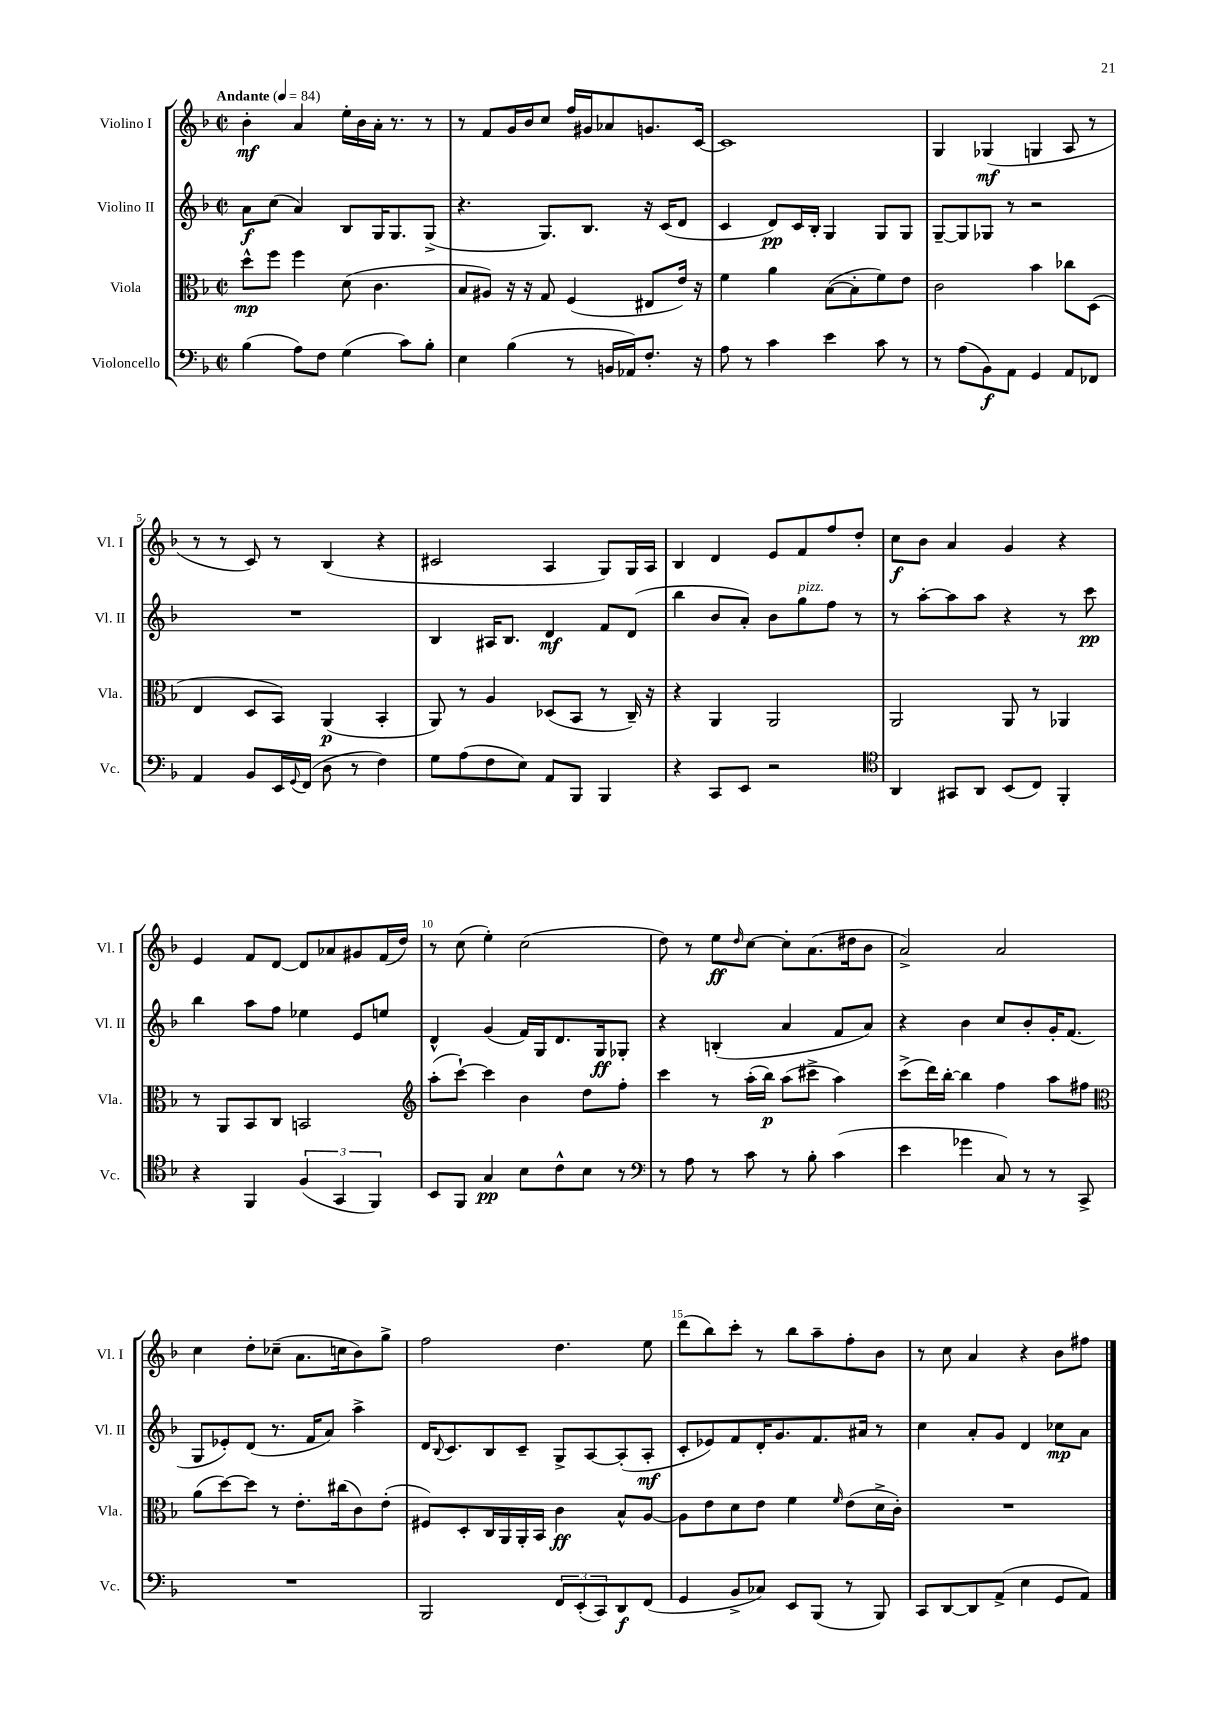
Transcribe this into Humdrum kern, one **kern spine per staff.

**kern	**dynam	**kern	**dynam	**kern	**dynam	**kern	**dynam
*part4	*part4	*part3	*part3	*part2	*part2	*part1	*part1
*staff4	*staff4	*staff3	*staff3	*staff2	*staff2	*staff1	*staff1
*I"Violoncello	*	*I"Viola	*	*I"Violino II	*	*I"Violino I	*
*I'Vc.	*	*I'Vla.	*	*I'Vl. II	*	*I'Vl. I	*
*clefF4	*	*clefC3	*	*clefG2	*	*clefG2	*
*k[b-]	*	*k[b-]	*	*k[b-]	*	*k[b-]	*
*M2/2	*	*M2/2	*	*M2/2	*	*M2/2	*
*met(c|)	*	*met(c|)	*	*met(c|)	*	*met(c|)	*
*MM84	*	*MM84	*	*MM84	*	*MM84	*
=1	=1	=1	=1	=1	=1	=1	=1
!	!	!	!	!	!	!LO:TX:a:B:t=Andante	!
(4B-\	.	8dd^^\L	mp	8a\L	f	4b-'\	mf
.	.	8ff\J	.	(8cc\J	.	.	.
8A\L)	.	4ff\	.	4a/)	.	4a/	.
8F\J	.	.	.	.	.	.	.
(4G\	.	(8d\	.	8B-/L	.	16ee'\LL	.
.	.	.	.	.	.	16b-\	.
.	.	4.c\	.	16G/K	.	16a'\JJ	.
.	.	.	.	8.G/	.	8.r	.
8c\L)	.	.	.	.	.	.	.
8B-'\J	.	.	.	(8G^/J	.	8r	.
=2	=2	=2	=2	=2	=2	=2	=2
4E\	.	8B-/L	.	4.r	.	8r	.
.	.	8A#X/J)	.	.	.	8f/L	.
(4B-\	.	16r	.	.	.	16g/L	.
.	.	16r	.	.	.	16b-/J	.
.	.	8G/	.	8.G/L)	.	8cc/J	.
8r	.	(4F/	.	.	.	16ff/LL	.
.	.	.	.	8.B-/J	.	16g#X/J	.
16BBn/LL	.	.	.	.	.	8a-X/	.
16AA-X/J)	.	.	.	.	.	.	.
8.F'/J	.	8E#X/L	.	16r	.	8.gn/	.
.	.	.	.	(16c/KL	.	.	.
.	.	16e/Jk)	.	8d/J	.	.	.
16r	.	16r	.	.	.	[16c/Jk	.
=3	=3	=3	=3	=3	=3	=3	=3
8A\	.	4f\	.	4c/	.	1c]	.
8r	.	.	.	.	.	.	.
4c\	.	4a\	.	8d/L)	pp	.	.
.	.	.	.	16c/L	.	.	.
.	.	.	.	16B-'/JJ	.	.	.
4e\	.	([8B-\L	.	4G/	.	.	.
.	.	8B-'\]	.	.	.	.	.
8c\	.	8f\)	.	8G/L	.	.	.
8r	.	8e\J	.	8G/J	.	.	.
=4	=4	=4	=4	=4	=4	=4	=4
8r	.	2c\	.	[8G~/L	.	4G/	.
(8A\L	.	.	.	8G/]	.	.	.
8BB-\)	f	.	.	8G-X/J	.	(4G-X/	mf
8AA\J	.	.	.	8r	.	.	.
4GG/	.	4b-\	.	2r	.	4Gn/	.
8AA/L	.	8cc-X\L	.	.	.	8A/	.
8FF-X/J	.	(8D\J	.	.	.	8r	.
!!LO:LB:g=z
=5	=5	=5	=5	=5	=5	=5	=5
4AA/	.	4E/	.	1r	.	8r	.
.	.	.	.	.	.	8r	.
8BB-/L	.	8D/L	.	.	.	8c/)	.
16EE/L	.	8BB-/J)	.	.	.	8r	.
8qqGG/	.	.	.	.	.	.	.
(16FF/JJ	.	.	.	.	.	.	.
8D\	.	(4AA/	p	.	.	(4B-/	.
8r	.	.	.	.	.	.	.
4F\)	.	4BB-'/	.	.	.	4r	.
=6	=6	=6	=6	=6	=6	=6	=6
8G\L	.	8AA/)	.	4B-/	.	2c#X/	.
(8A\	.	8r	.	.	.	.	.
8F\	.	4A/	.	16A#X/KL	.	.	.
.	.	.	.	8.B-/J	.	.	.
8E\J)	.	.	.	.	.	.	.
8AA/L	.	(8D-X/L	.	4d/	mf	4A/	.
8BBB-/J	.	8BB-/J	.	.	.	.	.
4BBB-/	.	8r	.	8f/L	.	8G/L)	.
.	.	16C~/)	.	(8d/J	.	16G/L	.
.	.	16r	.	.	.	16A/JJ	.
=7	=7	=7	=7	=7	=7	=7	=7
4r	.	4r	.	4bb-\	.	4B-/	.
8CC/L	.	4AA/	.	8b-/L	.	4d/	.
8EE/J	.	.	.	8a'/J)	.	.	.
2r	.	2AA/	.	8b-\L	.	8e/L	.
!	!	!	!	!LO:TX:a:i:t=pizz.	!	!	!
.	.	.	.	8gg\	.	8f/	.
.	.	.	.	8ff\J	.	8ff/	.
.	.	.	.	8r	.	8dd'/J	.
=8	=8	=8	=8	=8	=8	=8	=8
*clefC4	*	*	*	*	*	*	*
4AA/	.	2AA/	.	8r	.	8cc\L	f
.	.	.	.	[8aa'\L	.	8b-\J	.
8GG#X/L	.	.	.	8aa\]	.	4a/	.
8AA/J	.	.	.	8aa\J	.	.	.
(8BB-/L	.	8AA/	.	4r	.	4g/	.
8C/J)	.	8r	.	.	.	.	.
4FF'/	.	4AA-X/	.	8r	.	4r	.
.	.	.	.	8ccc\	pp	.	.
!!LO:LB:g=z
=9	=9	=9	=9	=9	=9	=9	=9
4r	.	8r	.	4bb-\	.	4e/	.
.	.	8AA/L	.	.	.	.	.
4FF/	.	8BB-/	.	8aa\L	.	8f/L	.
.	.	8C/J	.	8ff\J	.	[8d/J	.
(6F/	.	2BBn/	.	4ee-X\	.	8d/L]	.
.	.	.	.	.	.	8a-X/	.
6GG/	.	.	.	.	.	.	.
.	.	.	.	8e/L	.	8g#X/	.
6FF/)	.	.	.	.	.	.	.
.	.	.	.	8een/J	.	(16f/L	.
.	.	.	.	.	.	16dd/JJ)	.
=10	=10	=10	=10	=10	=10	=10	=10
*	*	*clefG2	*	*	*	*	*
8BB-/L	.	(8aa'\L	.	4d^^/	.	8r	.
8FF/J	.	[8ccc`\J)	.	.	.	(8cc\	.
4G/	pp	4ccc\]	.	(4g/	.	4ee'\)	.
8B-\L	.	4b-\	.	16f/LL)	.	(2cc\	.
.	.	.	.	16G/J	.	.	.
8c^^\	.	.	.	8.d/	.	.	.
8B-\J	.	8dd\L	.	.	.	.	.
.	.	.	.	16G/k	ff	.	.
8r	.	8ff'\J	.	8G-X'/J	.	.	.
=11	=11	=11	=11	=11	=11	=11	=11
*clefF4	*	*	*	*	*	*	*
8r	.	4ccc\	.	4r	.	8dd\)	.
8A\	.	.	.	.	.	8r	.
8r	.	8r	.	(4Bn'/	.	8ee\L	ff
.	.	.	.	.	.	16qqdd/	.
8c\	.	(16aa'\LL	.	.	.	[8cc\J	.
.	.	16bb-\JJ)	p	.	.	.	.
8r	.	(8aa\L	.	4a/	.	8cc'\L]	.
8B-'\	.	8ccc#X^\J	.	.	.	(8.a\	.
(4c\	.	4aa\)	.	8f/L	.	.	.
.	.	.	.	.	.	16dd#X\k	.
.	.	.	.	8a/J)	.	8b-\J	.
=12	=12	=12	=12	=12	=12	=12	=12
4e\	.	(8ccc^\L	.	4r	.	2a^/)	.
.	.	16ddd\L)	.	.	.	.	.
.	.	[16bb-'\JJ	.	.	.	.	.
4g-X\	.	4bb-\]	.	4b-\	.	.	.
8C/)	.	4ff\	.	8cc/L	.	2a/	.
8r	.	.	.	8b-'/	.	.	.
8r	.	8aa\L	.	16g'/K	.	.	.
.	.	.	.	(8.f/J	.	.	.
8CC^/	.	8ff#X\J	.	.	.	.	.
!!LO:LB:g=z
=13	=13	=13	=13	=13	=13	=13	=13
*	*	*clefC3	*	*	*	*	*
1r	.	(8a\L	.	8G/L	.	4cc\	.
.	.	[8dd\)	.	8e-X'/)	.	.	.
.	.	8dd\J]	.	(8d/J	.	8dd'\L	.
.	.	8r	.	8.r	.	(8cc-X~\J	.
.	.	8.e'\L	.	.	.	8.a\L	.
.	.	.	.	16f/KL	.	.	.
.	.	.	.	8a/J)	.	.	.
.	.	(16cc#X\k	.	.	.	16ccn\k	.
.	.	8c\)	.	4aa^\	.	8b-\)	.
.	.	(8e'\J	.	.	.	8gg^\J	.
=14	=14	=14	=14	=14	=14	=14	=14
2BBB-/	.	8F#X/L)	.	16d/KL	.	2ff\	.
.	.	.	.	8qqB-/	.	.	.
.	.	.	.	8.c/	.	.	.
.	.	8D'/	.	.	.	.	.
.	.	16C/L	.	8B-/	.	.	.
.	.	16AA/	.	.	.	.	.
.	.	16AA'/	.	8c~/J	.	.	.
.	.	16BB-/JJ	.	.	.	.	.
12FF/L	.	4c\	ff	8G^/L	.	4.dd\	.
(12EE'/	.	.	.	.	.	.	.
.	.	.	.	[8A/	.	.	.
12CC/)	.	.	.	.	.	.	.
8DD/	f	8B-^^/L	.	(8A'/]	.	.	.
(8FF/J	.	[8A/J	.	8A'/J	mf	8ee\	.
=15	=15	=15	=15	=15	=15	=15	=15
4GG/	.	8A\L]	.	8c'/L	.	(8ddd\L	.
.	.	8e\	.	8e-X/)	.	8bb-\)	.
8BB-^/L	.	8d\	.	8f/	.	8ccc'\J	.
8C-X/J)	.	8e\J	.	16d'/K	.	8r	.
.	.	.	.	8.g/	.	.	.
8EE/L	.	4f\	.	.	.	8bb-\L	.
(8BBB-/J	.	.	.	8.f/	.	8aa~\	.
.	.	16qqf/	.	.	.	.	.
8r	.	(8e\L	.	.	.	8ff'\	.
.	.	.	.	16a#X/Jk	.	.	.
8BBB-/)	.	16d^\L	.	8r	.	8b-\J	.
.	.	16c'\JJ)	.	.	.	.	.
=16	=16	=16	=16	=16	=16	=16	=16
8CC/L	.	1r	.	4cc\	.	8r	.
[8DD/	.	.	.	.	.	8cc\	.
8DD/]	.	.	.	8a'/L	.	4a/	.
(8AA^/J	.	.	.	8g/J	.	.	.
4E\	.	.	.	4d/	.	4r	.
8GG/L	.	.	.	8cc-X\L	mp	8b-\L	.
8AA/J)	.	.	.	8a\J	.	8ff#X\J	.
==	==	==	==	==	==	==	==
*-	*-	*-	*-	*-	*-	*-	*-
